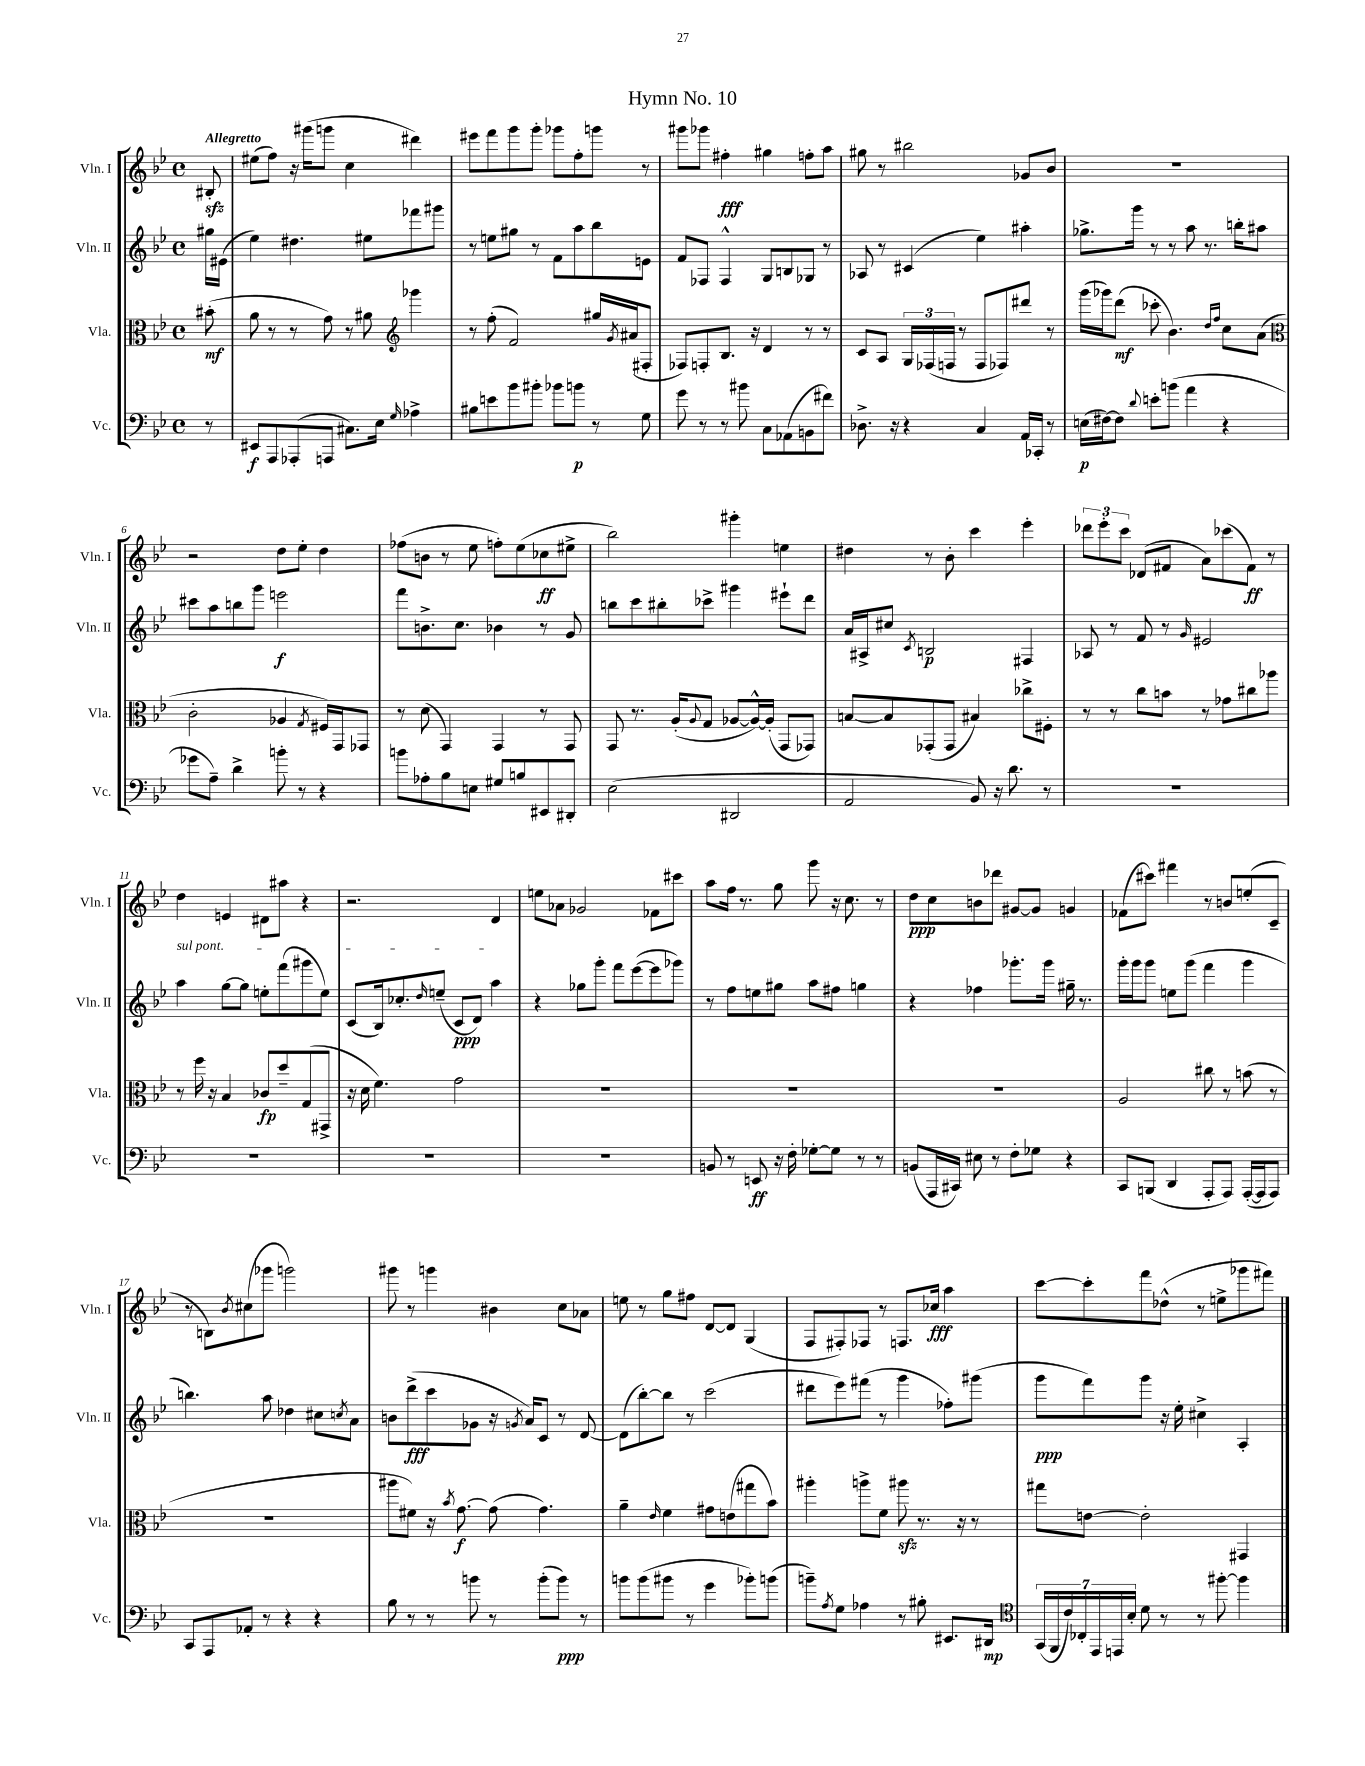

**kern	**kern	**kern	**kern
*staff4	*staff3	*staff2	*staff1
*clefF4	*clefC3	*clefG2	*clefG2
*k[b-e-]	*k[b-e-]	*k[b-e-]	*k[b-e-]
*M4/4	*M4/4	*M4/4	*M4/4
*met(c)	*met(c)	*met(c)	*met(c)
8r	(8b#'\	16gg#\LL	8B#'/
.	.	(16e#\JJ	.
=	=	=	=
8EE#/L	8a\	4ee-\)	(8ee#\L
8AAA/	8r	.	8ff\J)
(8AAA-'/	8r	4.dd#\	16r
.	.	.	(16ggg#\LK
8AAA/J	8g\)	.	8ggg\J
8.C#\L)	8r	.	4cc\
.	8a#\	8ee#\L	.
16E-\Jk	.	.	.
*	*clefG2	*	*
16qqG/	.	.	.
4A-^\	4ggg-\	8fff-\	4ddd#\)
.	.	8ggg#\J	.
=	=	=	=
8B#\L	8r	8r	8eee#\L
8e\	(8ff'\	8ee\L	8fff\
8b-\	2f/)	8gg#\J	8ggg\
8b#'\J	.	8r	8ggg'\J
8b-\L	.	8f\L	8ggg-\L
8b\J	.	8aa\	8ff'\
8r	16gg#/LL	8bb-\	8ggg\J
.	8qg/	.	.
.	(16a#/J	.	.
8G\	8F#'/J	8e\J	8r
=	=	=	=
8g\	8F-/L)	8f/L	8ggg#\L
8r	8F'/	8F-/J	8ggg-\J
8r	8.B-/J	4F-^^/	4ff#'\
8b#\	.	.	.
.	16r	.	.
8C\L	4d/	8G/L	4gg#\
(8AA-\	.	8B/	.
8BB\	8r	8G-/J	8ff'\L
8f#\J)	8r	8r	8aa\J
=	=	=	=
8.D-^\	8c/L	8A-/	8gg#\
.	8A/J	8r	8r
16r	.	.	.
4r	24G/LL	(4c#/	2bb#\
.	(24F-/	.	.
.	24F/JJ	.	.
.	8r	.	.
4C/	8F/L	4ee-\)	.
.	8F-/)	.	.
16AA/LL	8ddd#/J	4aa#'\	8g-/L
16CC-'/JJ	.	.	.
8r	8r	.	8b-/J
=	=	=	=
(16E\LL	(16ggg\LL	8.gg-^\L	1r
[16F#\J)	16ggg-\J)	.	.
8F#\]J	(8ddd\J	.	.
.	.	16ggg\Jk	.
8qqd/	.	.	.
8e'\L	8ccc-'\	8r	.
(8b\J	4.b-\)	8r	.
4a\	.	8aa\	.
.	.	8.r	.
.	16qqdd/LL	.	.
.	16qqff/JJ	.	.
4r	8cc\L	.	.
.	.	16bb'\LK	.
.	(8a\J	8aa#\J	.
=	=	=	=
*	*clefC3	*	*
8g-\L	2c'\	8ccc#\L	2r
8A~\J)	.	8aa\	.
4d^\	.	8bb\	.
.	.	8ggg\J	.
8b'\	4A-/	2eee\	8dd\L
8r	.	.	8ee-'\J
.	8qG/	.	.
4r	16F#/LL)	.	4dd\
.	16GG/J	.	.
.	8GG-/J	.	.
=	=	=	=
8b\L	8r	8fff\L	(8ff-\L
8A-'\	(8d\	8.b^\	8b\J
8B-\	4GG/)	.	8r
.	.	8.cc\J	.
8E\J	.	.	8ee-\
8G#/L	4GG/	4b-\	8ff'\L)
8B/	.	.	(8ee-\
8EE#/	8r	8r	8cc-\
8DD#'/J	8GG/	8g/	8ee#^\J
=	=	=	=
(2E-\	8GG/	8bb\L	2bb-\)
.	8.r	8ccc\	.
.	.	8bb#'\	.
.	(16A'/LK	.	.
.	8qqA/	.	.
.	8G/J	8ccc-^\J	.
2DD#/	[8A-/L	4ggg#\	4ggg#'\
.	16A-^^/_L)	.	.
.	(16A-'/]JJ	.	.
.	8GG/L	8eee#`\L	4ee\
.	8GG-/J)	8ddd\J	.
=	=	=	=
2AA/	[8B/L	16a/LL	4dd#\
.	.	16A#^/J	.
.	8B/]	8cc#/J	.
.	.	8qc/	.
.	(8GG-'/	2B/	8r
.	8GG-/J	.	8b-'\
8BB-/)	4B#/)	.	4ccc\
16r	.	.	.
8.d\	.	.	.
.	8cc-^\L	4F#/	4eee-'\
8r	8F#'\J	.	.
=	=	=	=
1r	8r	8A-/	12ddd-\L
.	.	.	12eee-'\
.	8r	8r	.
.	.	.	12ccc\J
.	8cc\L	8f/	(8d-/L
.	8b\J	8r	8f#/J
.	.	16qqg/	.
.	8r	2e#/	8a\L)
.	8g-\L	.	(8ccc-\
.	8cc#\	.	8f#\J)
.	8aa-\J	.	8r
=	=	=	=
1r	8r	4aa\	4dd\
.	16ff\	.	.
.	16r	.	.
.	4B-/	[8gg\L	4e/
.	.	8gg\]J	.
.	8c-/L	8ee'\L	8d#\L
.	8dd~/	(8fff\	8aa#\J
.	(8G/	8ggg#\	4r
.	8GG#^/J	8ee\J)	.
=	=	=	=
1r	16r	(8c/L	2.r
.	16d\	.	.
.	4.f\)	16B-/k)	.
.	.	8.cc-'/	.
.	.	16qqdd/	.
.	.	(8ee~/J	.
.	2g\	8c/L	.
.	.	8d/J)	.
.	.	4aa\	4d/
=	=	=	=
1r	1r	4r	8ee\L
.	.	.	8a-\J
.	.	8gg-\L	2g-/
.	.	8ggg'\J	.
.	.	8fff\L	.
.	.	([8eee-\	.
.	.	8eee-\]	8f-\L
.	.	8ggg-\J)	8ccc#\J
=	=	=	=
8BB/	1r	8r	8aa\L
8r	.	8ff\L	16ff\Jk
.	.	.	8.r
8EE/	.	8ee\	.
16r	.	8gg#\J	8gg\
16F'\	.	.	.
[8G-'\L	.	8aa\L	8ggg\
8G-\]J	.	8ff#\J	16r
.	.	.	8.cc\
8r	.	4gg\	.
8r	.	.	8r
=	=	=	=
(8BB/L	1r	4r	8dd\L
16AAA/L	.	.	8cc\
16CC#/JJ)	.	.	.
8E#\	.	4ff-\	8b\
8r	.	.	8ddd-\J
8F'\L	.	8.ggg-'\L	[8g#/L
8G-\J	.	.	8g#/]J
.	.	16ggg-\Jk	.
4r	.	16gg#~\	4g/
.	.	8.r	.
=	=	=	=
8CC/L	2A/	16ggg'\LL	(8f-\L
.	.	16ggg\J	.
(8BBB/J	.	8ggg\J	8ccc#\J)
4DD/	.	8ee\L	4fff#\
.	.	(8ggg\J	.
8AAA'/L	8cc#\	4fff\	8r
8AAA/J)	8r	.	8b/L
([16AAA'/LL	(8b\	4ggg\	(8ee'/
16AAA/]J	.	.	.
8AAA/J)	8r	.	8c~/J
=	=	=	=
8CC/L	1r	4.bb\)	8r
8AAA/	.	.	8B\L)
.	.	.	8qb-/
8AA-'/J	.	.	(8cc#\
8r	.	8aa\	8ggg-\J
4r	.	4dd-\	2ggg\)
4r	.	8cc#\L	.
.	.	8qcc/	.
.	.	8a\J	.
=	=	=	=
8B-\	8aa#\L	8b\L	8ggg#\
8r	8f#\J)	(8ddd^\	8r
8r	16r	8ccc\	4ggg\
.	8qb-/	.	.
.	[8.g\	.	.
8b\	.	8g-\J	.
8r	(8g\]	16r	4b#\
.	.	8qg/	.
.	.	16a/LK)	.
(8b'\L	4.g\)	8c/J	.
8b\J)	.	8r	8cc\L
8r	.	[8d/	8a-\J
=	=	=	=
8b\L	4a~\	(8d\]L	8ee\
(8b\	.	[8bb-'\)	8r
.	16qqe-/	.	.
8b#\J	4f\	8bb-\]J	8gg\L
8r	.	8r	8ff#\J
4g\	8g#\L	(2ccc\	[8d/L
.	(8e\	.	8d/]J
8b-'\L)	8gg#\	.	(4G/
(8b\J	8b-\J)	.	.
=	=	=	=
8b~\L)	4aa#'\	8ddd#\L	8F/L
8qA/	.	.	.
8G\J	.	8eee-\)	8F#'/)
4A-\	8aa^\L	(8fff#\J	8F-/J
.	8f\J	8r	8r
8r	8aa#\	4ggg\	8.F/L
8B#'\	8.r	.	.
.	.	.	16cc-/Jk
8.EE#/L	.	8ff-'\L)	4aa\
.	16r	.	.
.	8r	(8ggg#\J	.
16DD#/Jk	.	.	.
=	=	=	=
*clefC4	*	*	*
(28GG/LL	8gg#\L	8ggg\L	[8ccc\L
28FF/	.	.	.
28c/)	.	.	.
28C-'/	.	.	.
.	[8e\J	8fff\)	8ccc'\]
28EE-/	.	.	.
28EE/	.	.	.
28B-'/JJ	.	.	.
8d\	2e'\]	8ggg\J	8fff\
8r	.	16r	(8dd-^^\J
.	.	16ee-'\	.
8r	.	4cc#^\	8r
[8ff#'\	.	.	8ee^\L
4ff#\]	4GG#/	4A'/	8ggg-\
.	.	.	8fff#\J)
==	==	==	==
*-	*-	*-	*-
